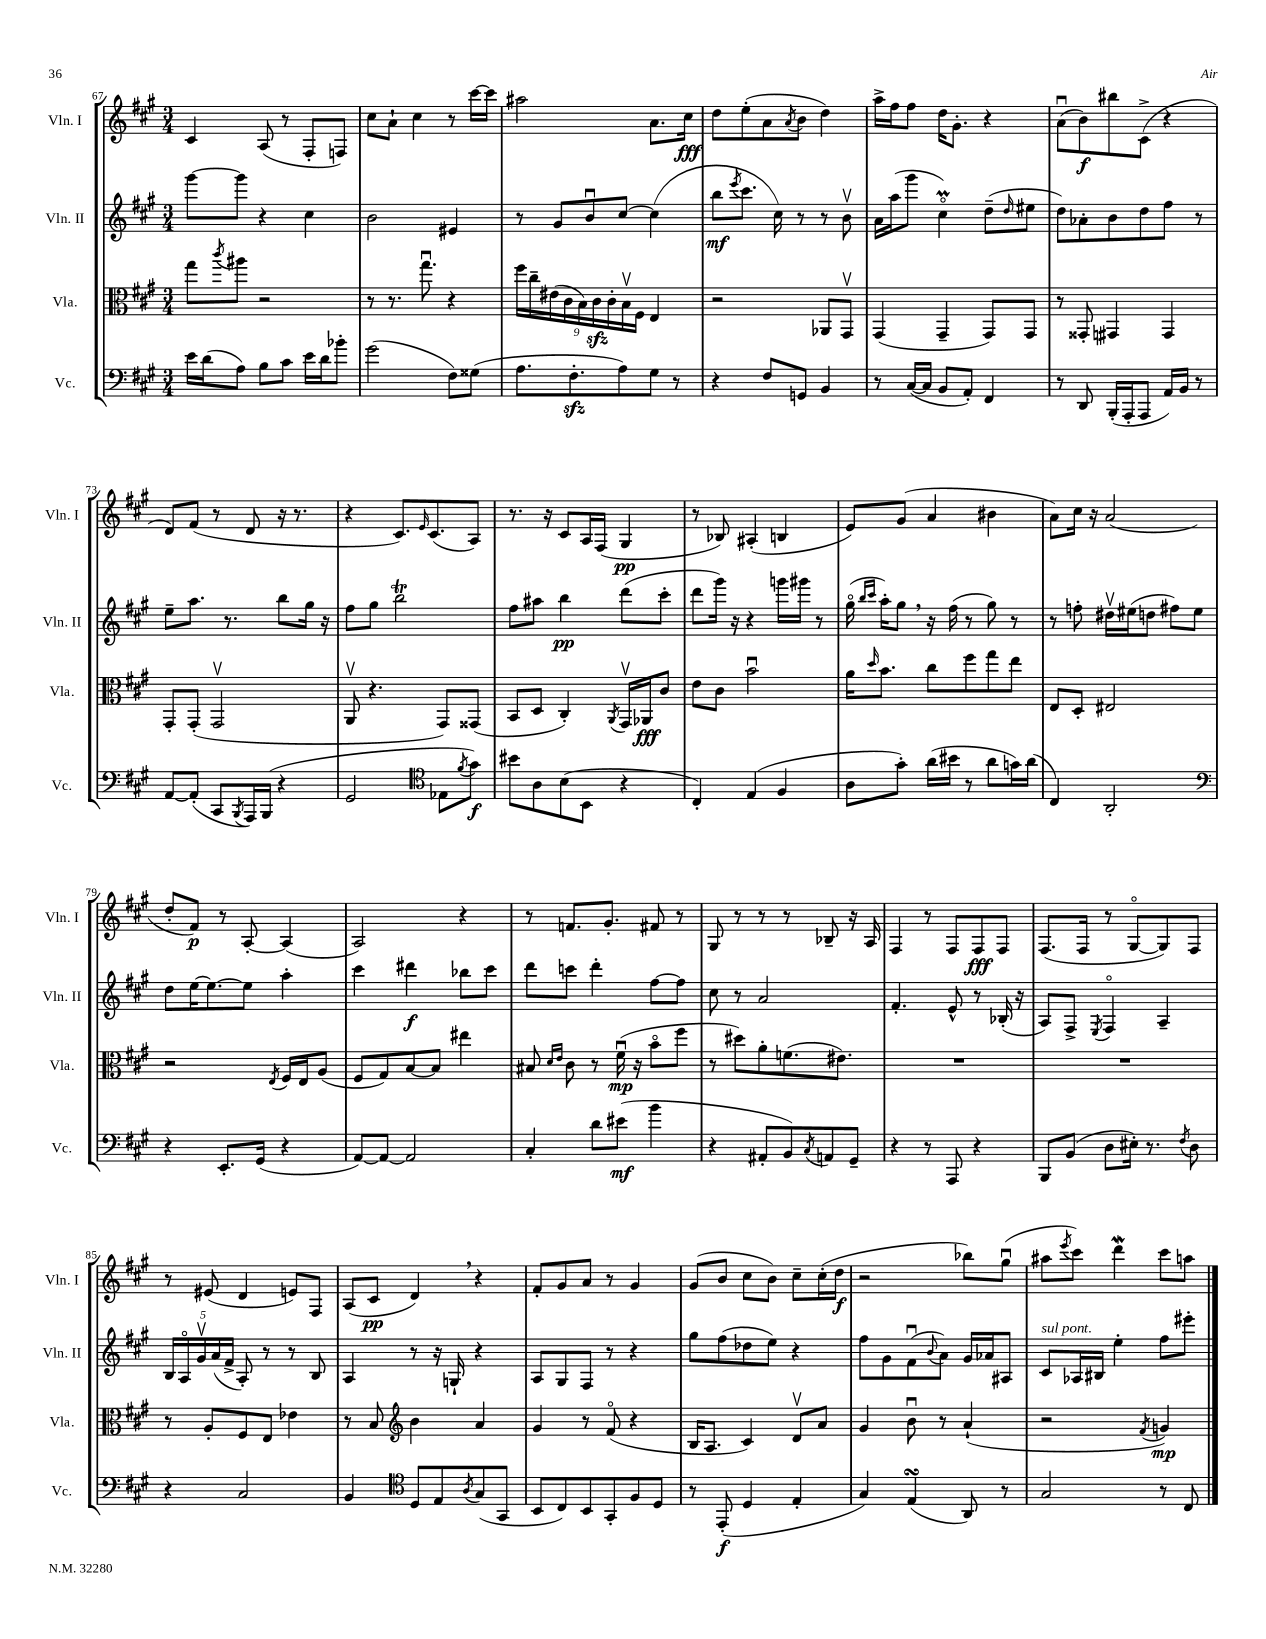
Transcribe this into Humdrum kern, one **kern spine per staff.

**kern	**kern	**kern	**kern
*staff4	*staff3	*staff2	*staff1
*clefF4	*clefC3	*clefG2	*clefG2
*k[f#c#g#]	*k[f#c#g#]	*k[f#c#g#]	*k[f#c#g#]
*M3/4	*M3/4	*M3/4	*M3/4
16e	8gg#	[8ggg#	4c#
(16d	.	.	.
.	8qccc#	.	.
8A)	8aa#	8ggg#]	.
8B	2r	4r	(8A
8c#	.	.	8r
16e	.	4cc#	8F#'
16d	.	.	.
8b-'	.	.	8F)
=	=	=	=
(2g#	8r	2b	8cc#
.	8.r	.	8a`
.	.	.	4cc#
.	8.gg#u	.	.
8F#)	4r	4e#	8r
(8G##	.	.	[16ccc#
.	.	.	16ccc#]
=	=	=	=
8.A	18ff#	8r	2aa#
.	18cc#~	.	.
.	(18e#	.	.
.	.	8g#	.
.	18c#	.	.
8.F#'	.	.	.
.	18B)	.	.
.	.	8bu	.
.	18c#	.	.
.	18c#'	.	.
8A)	.	[8cc#	.
.	18Bv	.	.
.	18F#	.	.
8G#	4E	(4cc#]	8.a
8r	.	.	.
.	.	.	16cc#
=	=	=	=
4r	2r	8bb	8dd
.	.	8qeee	.
.	.	8.ccc#	(8ee'
8F#	.	.	8a
.	.	16cc#)	.
.	.	.	8qa
8GG	.	8r	8b
4BB	8AA-	8r	4dd)
.	8GG#v	8bv	.
=	=	=	=
8r	(4GG#	16a	16aa^
.	.	(16aa	16ff#
([16C#	.	8ggg#	8ff#
16C#]	.	.	.
8BB	4GG#~	4cc#o)	16dd
.	.	.	8.g#'
8AA')	.	.	.
4FF#	8GG#)	(8dd~	4r
.	.	16qqdd	.
.	8GG#	8ee#	.
=	=	=	=
8r	8r	8dd)	(8au
8DD	8GG##'	8a-'	8b)
(16BBB'	4GG#	8b	8bb#
16AAA'	.	.	.
8AAA	.	8dd	(8c#^
16AA)	4GG#	8ff#	4r
16BB	.	.	.
8r	.	8r	.
=	=	=	=
[8AA	8GG#'	8ee~	8d)
(8AA']	(8GG#'	8.aa	(8f#
8CC#	2GG#v	.	8r
.	.	8.r	.
8qBBB	.	.	.
16AAA)	.	.	8d
(16BBB	.	.	.
4r	.	8bb	16r
.	.	.	8.r
.	.	16gg#	.
.	.	16r	.
=	=	=	=
2GG#	8AAv	8ff#	4r
.	4.r	8gg#	.
.	.	2bb	8.c#)
.	.	.	16qqe
.	.	.	(8.c#
*clefC4	*	*	*
8E-	8GG#)	.	.
8qf#	.	.	.
8g#)	(8GG##	.	8A)
=	=	=	=
8b#	8BB	8ff#	8.r
8A	8D	8aa#	.
.	.	.	16r
(8B	4C#')	4bb	8c#
8BB	.	.	16A
.	.	.	(16F#
.	8qAA	.	.
4r	16GG#v	(8ddd	4G#
.	16AA-	.	.
.	8c#	8ccc#'	.
=	=	=	=
4C#')	8e	8ddd	8r
.	8c#	16ggg#)	8B-)
.	.	16r	.
(4E	2bu	4r	(4A#'
4F#	.	16ggg	4B
.	.	16ggg#	.
.	.	8r	.
=	=	=	=
8A	16a	(16gg#o	8e)
.	.	16qqbb	.
.	16qqdd	16qqccc#	.
.	8.b	16aa')	.
8g#')	.	8gg#	(8g#
(16a	8cc#	16r	4a
16b#	.	(16ff#	.
8r	8ff#	8r	.
8a	8gg#	8gg#)	4b#
16g)	8ee	8r	.
(16a	.	.	.
=	=	=	=
4C#)	8E	8r	8a)
.	8D'	8ff'	16cc#
.	.	.	16r
2AA'	2E#	16dd#v	(2a
.	.	(16ee#	.
.	.	8dd	.
.	.	8ff#)	.
.	.	8ee#	.
=	=	=	=
*clefF4	*	*	*
4r	2r	8dd	8dd'
.	.	[16ee	8f#)
.	.	8.ee_	.
8.EE'	.	.	8r
.	.	8ee]	[8A'
(16GG#	.	.	.
.	8qE	.	.
4r	16F#	4aa'	(4A]
.	16E	.	.
.	(8A	.	.
=	=	=	=
[8AA)	8F#	4ccc#	2A)
8AA_	8G#)	.	.
2AA]	[8B	4ddd#	.
.	8B]	.	.
.	4ee#	8bb-	4r
.	.	8ccc#	.
=	=	=	=
4C#'	8B#	8ddd	8r
.	16qqd	.	.
.	16qqe	.	.
.	8c#	8ccc	8.f
8d	8r	4ddd'	.
.	.	.	8.g#'
(8e#	(16f#u	.	.
.	16r	.	.
4b	8bo	[8ff#	8f#
.	8ff#	8ff#]	8r
=	=	=	=
4r	8r	8cc#	8G#
.	8dd#)	8r	8r
8AA#'	8a'	2a	8r
8BB)	(8.f	.	8r
8qC#	.	.	.
8AA	.	.	8B-~
.	8.e#)	.	.
8GG#~	.	.	16r
.	.	.	16A
=	=	=	=
4r	2.r	4.f#'	4F#
8r	.	.	8r
8AAA	.	8e^^	8F#
4r	.	8r	8F#
.	.	(16B-'	8F#
.	.	16r	.
=	=	=	=
8BBB	2.r	8A)	(8.F#
(8BB	.	8F#^	.
.	.	.	16F#
.	.	8qE	.
8D	.	4F#o	8r
16E#')	.	.	[8G#o
8.r	.	.	.
.	.	4A~	8G#])
8qF#	.	.	.
8D	.	.	8F#
=	=	=	=
4r	8r	20B	8r
.	.	20Ao	.
.	.	20g#v	.
.	8A'	.	(8e#
.	.	(20a	.
.	.	20f#^	.
2C#	8F#	8A')	4d
.	8E	8r	.
.	4e-	8r	8e)
.	.	8B	8F#
=	=	=	=
4BB	8r	4A	(8A
.	8B	.	8c#
*clefC4	*clefG2	*	*
8D	4b	8r	4d)
8E	.	16r	.
.	.	16G`	.
8qA	.	.	.
(8G#	4a	4r	4r
8GG#	.	.	.
=	=	=	=
8BB	4g#	8A	8f#'
8C#)	.	8G#	8g#
8BB	8r	8F#	8a
8GG#'	(8f#o	8r	8r
8F#	4r	4r	4g#
8D	.	.	.
=	=	=	=
8r	16B	8gg#	(8g#
.	8.A	.	.
(8EE'	.	(8ff#	8b
4D	4c#)	8dd-	8cc#
.	.	8ee)	8b)
4E'	8dv	4r	8cc#~
.	8a	.	(16cc#'
.	.	.	16dd
=	=	=	=
4G#)	4g#	8ff#	2r
.	.	8g#	.
(4E	8bu	(8f#u	.
.	.	8qqb	.
.	8r	8a)	.
8AA)	(4a`	16g#	8bb-)
.	.	16a-	.
8r	.	8A#	(8gg#u
=	=	=	=
2G#	2r	8c#	8aa#
.	.	.	8qeee
.	.	16A-	8ccc#)
.	.	16B#	.
.	.	4ee'	4ddd
.	8qf#	.	.
8r	4g)	8ff#	8ccc#
8C#	.	8eee#'	8aa
==	==	==	==
*-	*-	*-	*-
